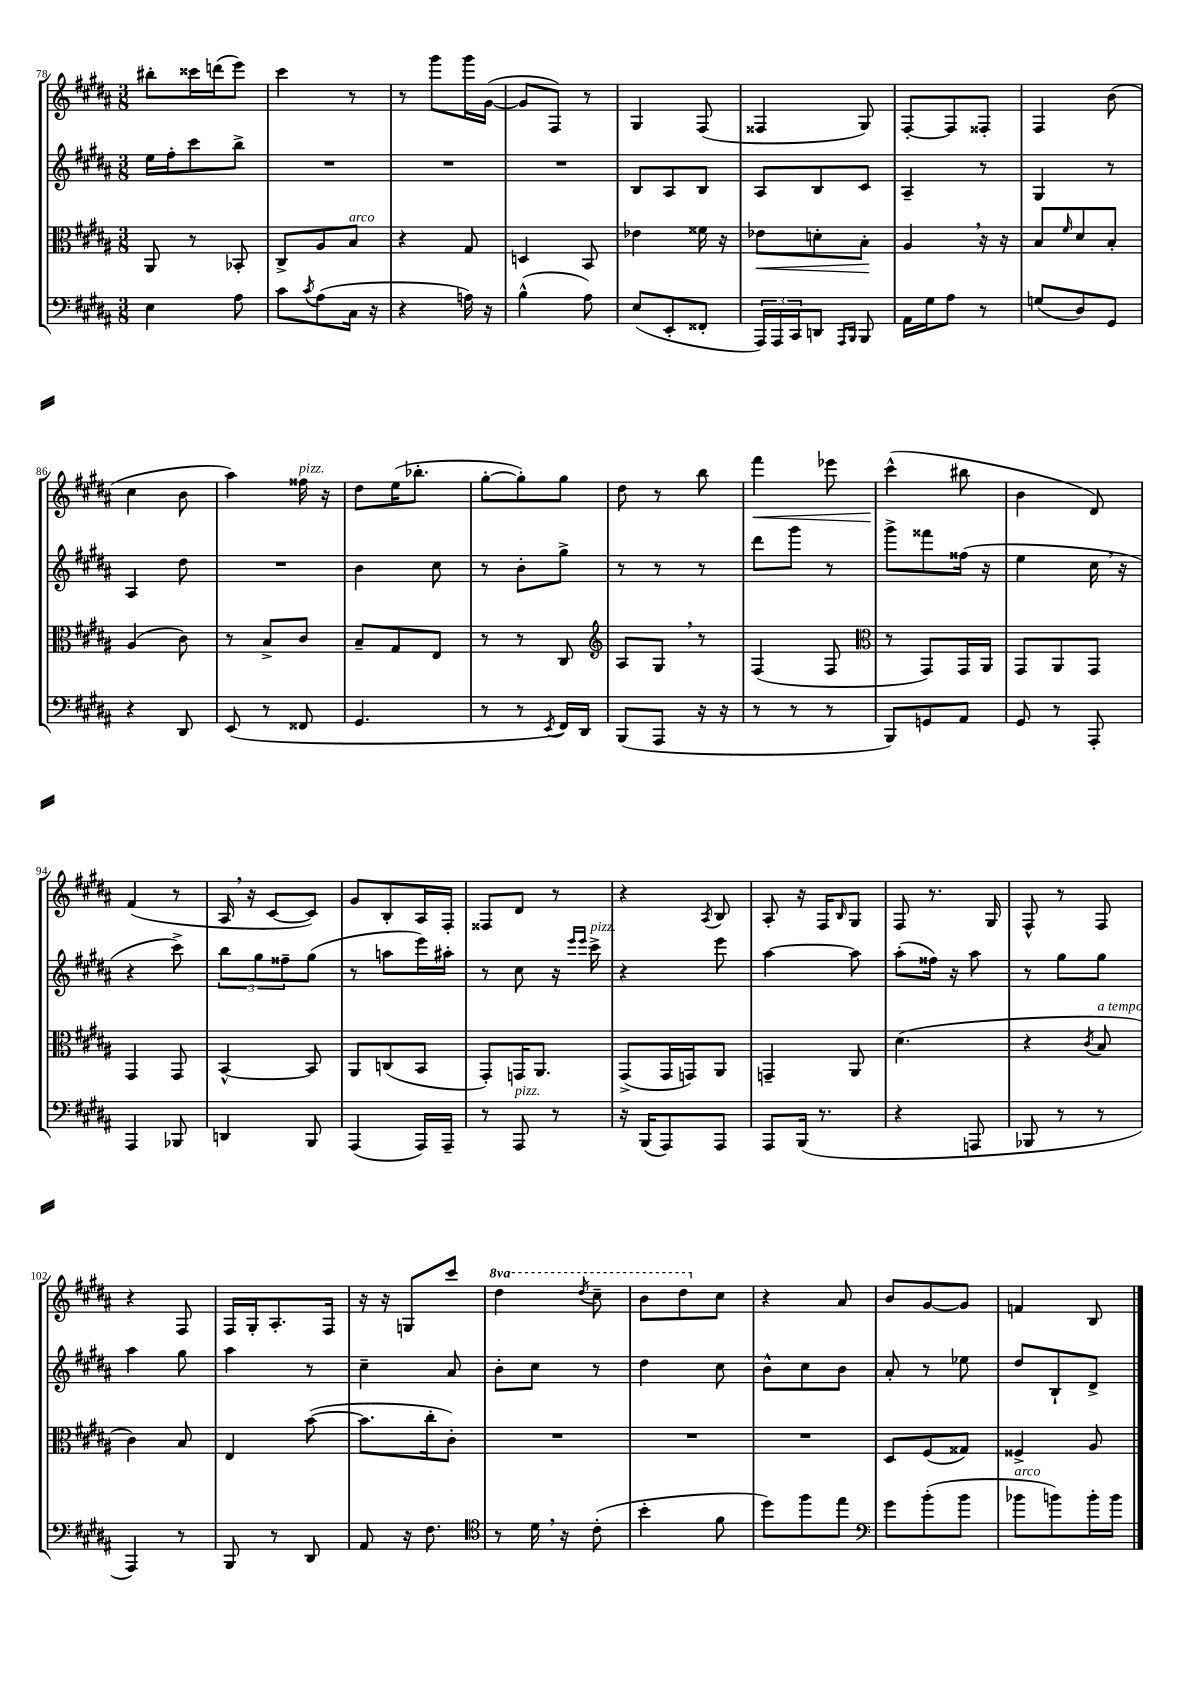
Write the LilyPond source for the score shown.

<<
\new StaffGroup <<
\new Staff = "s0" {
    \clef treble \key b \major \numericTimeSignature \time 3/8 \set Staff.ottavationMarkups = #ottavation-simple-ordinals
    bis''8-. cisis'''16 d'''16( e'''8) |
    cis'''4 r8 |
    r8 gis'''8 gis'''16 gis'16~( |
    gis'8 fis8) r8 |
    gis4 fis8( |
    fisis4 gis8) |
    fis8~-. fis8 fisis8-. |
    fis4 b'8( |
    cis''4 b'8 |
    ais''4) fisis''16^\markup { \italic "pizz." } r16 |
    dis''8 e''16( bes''8.-. |
    gis''8~-. gis''8-.) gis''8 |
    dis''8 r8 b''8 |
    fis'''4\< ees'''8 |
    cis'''4-^\!( bis''8 |
    b'4 dis'8) |
    fis'4( r8 |
    ais16 \breathe r16 cis'8~ cis'8) |
    gis'8 b8-. ais16 fis16-. |
    fisis8 dis'8 r8 |
    r4 \acciaccatura { ais8 } b8 |
    ais8-. r16 fis16 \grace { b16 } gis8 |
    fis8 r8. gis16 |
    fis8-^ r8 fis8 |
    r4 fis8 |
    fis16 gis16-. ais8.-. fis16 |
    r16 r16 g8 cis'''8 |
    \ottava #1 dis'''4 \acciaccatura { dis'''8 } cis'''8-- |
    b''8 dis'''8 \ottava #0 cis''8 |
    r4 ais'8 |
    b'8 gis'8~ gis'8 |
    f'4 b8 \bar "|." |
}
\new Staff = "s1" {
    \clef treble \key b \major \numericTimeSignature \time 3/8
    e''16 fis''16-. cis'''8 b''8-> |
    R4. |
    R4. |
    R4. |
    b8 ais8 b8 |
    ais8 b8 cis'8 |
    ais4-- r8 |
    gis4 r8 |
    ais4 dis''8 |
    R4. |
    b'4 cis''8 |
    r8 b'8-. gis''8-> |
    r8 r8 r8 |
    dis'''8 gis'''8 r8 |
    gis'''8-> fisis'''8 fisis''16( r16 |
    e''4 cis''16 \breathe r16 |
    r4 cis'''8->) |
    \tuplet 3/2 { b''8 gis''8 fisis''8-- } gis''8( |
    r8 a''8 e'''16) ais''16-. |
    r8 cis''8 r16 \grace { e'''16 e'''16 } cis'''16->^\markup { \italic "pizz." } |
    r4 e'''8 |
    ais''4~ ais''8 |
    ais''8-.( fisis''16) r16 ais''8 |
    r8 gis''8 gis''8 |
    ais''4 gis''8 |
    ais''4 r8 |
    cis''4-- ais'8 |
    b'8-. cis''8 r8 |
    dis''4 cis''8 |
    b'8-^ cis''8 b'8 |
    ais'8-. r8 ees''8 |
    dis''8 b8-! dis'8-> \bar "|." |
}
\new Staff = "s2" {
    \clef alto \key b \major \numericTimeSignature \time 3/8
    ais,8 r8 bes,8-. |
    cis8-> ais8 b8^\markup { \italic "arco" } |
    r4 gis8 |
    d4 b,8 |
    ees'4 fisis'16 r16 |
    ees'8\< d'8-. b8-.\! |
    ais4 \breathe r16 r16 |
    b8 \grace { fis'16 } dis'8 b8-. |
    ais4( cis'8) |
    r8 b8-> cis'8 |
    b8-- gis8 e8 |
    r8 r8 cis8 |
    \clef treble ais8 gis8 \breathe r8 |
    fis4( fis8 |
    \clef alto r8 gis,8) gis,16 ais,16 |
    gis,8 ais,8 gis,8 |
    gis,4 gis,8 |
    b,4~-^ b,8 |
    ais,8 c8( b,8 |
    gis,8-.) g,16 ais,8. |
    gis,8->( gis,16 g,16) ais,8 |
    g,4-- ais,8 |
    dis'4.( |
    r4 \acciaccatura { cis'8 } b8^\markup { \italic "a tempo" } |
    cis'4) b8 |
    e4 b'8~( |
    b'8. cis''16-. cis'8-.) |
    R4. |
    R4. |
    R4. |
    dis8 fis8( gisis8) |
    fisis4-> ais8 \bar "|." |
}
\new Staff = "s3" {
    \clef bass \key b \major \numericTimeSignature \time 3/8
    e4 ais8 |
    cis'8 \acciaccatura { cis'8 } ais8( cis16 r16 |
    r4 a16) r16 |
    b4-^( ais8) |
    e8( e,8-. fisis,8-. |
    \tuplet 3/2 { ais,,16) ais,,16 cis,16 } d,8 \grace { ais,,16 b,,16 } b,,8 |
    ais,16 gis16 ais8 r8 |
    g8( dis8) gis,8 |
    r4 dis,8 |
    e,8( r8 fisis,8 |
    gis,4. |
    r8 r8 \acciaccatura { e,8 } fis,16) dis,16 |
    b,,8( ais,,8 r16 r16 |
    r8 r8 r8 |
    b,,8) g,8 ais,8 |
    gis,8 r8 ais,,8-. |
    ais,,4 bes,,8 |
    d,4 b,,8 |
    ais,,4( ais,,16) ais,,16-- |
    r8 ais,,8^\markup { \italic "pizz." } r8 |
    r16 b,,16( ais,,8) ais,,8 |
    ais,,8 b,,16( r8. |
    r4 a,,8 |
    bes,,8 r8 r8 |
    ais,,4) r8 |
    b,,8 r8 dis,8 |
    ais,8 r16 fis8. |
    \clef tenor r8 dis'16 \breathe r16 cis'8-.( |
    b'4-. fis'8 |
    dis''8) fis''8 e''8 |
    \clef bass gis'8 b'8-.( b'8 |
    bes'8^\markup { \italic "arco" } b'8) b'16-. b'16 \bar "|." |
}
>>
>>
\layout { \context { \Score currentBarNumber = #78 } }
